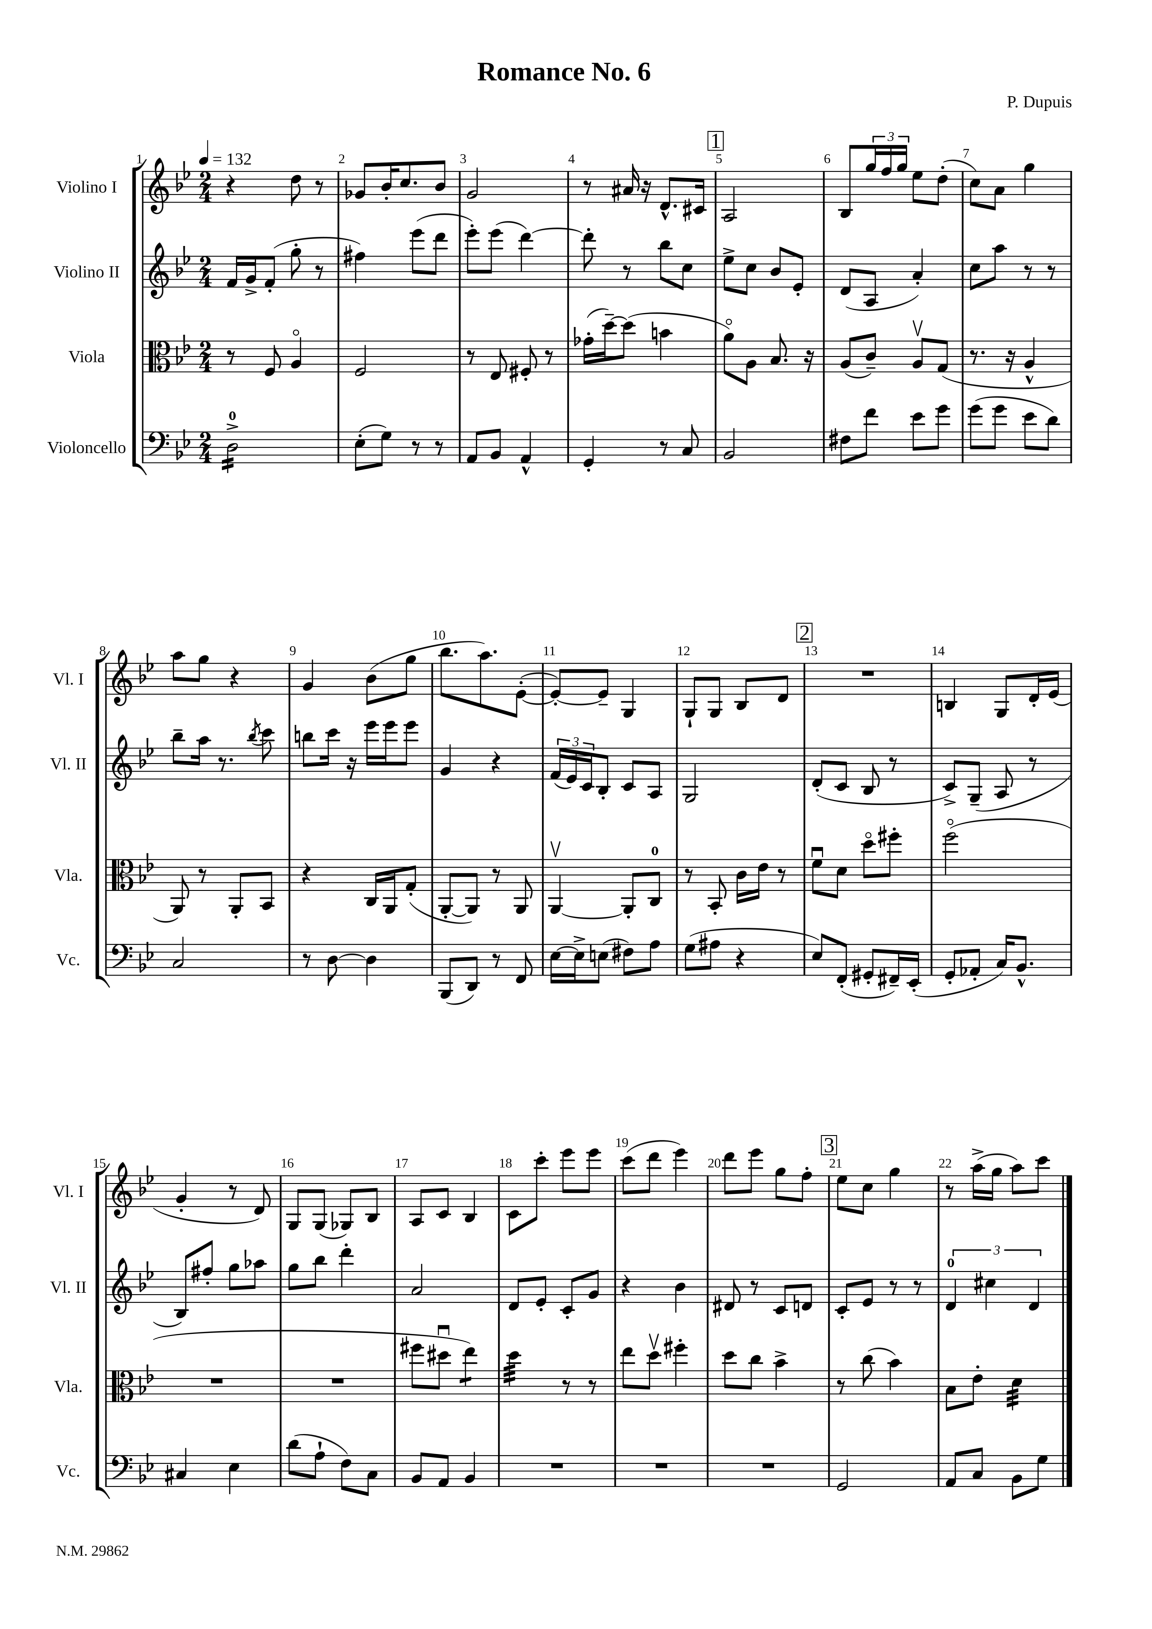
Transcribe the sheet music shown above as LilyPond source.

\header { title = "Romance No. 6" composer = "P. Dupuis" }
<<
\new StaffGroup <<
\new Staff = "s0" \with { instrumentName = "Violino I" shortInstrumentName = "Vl. I" } {
    \clef treble \key bes \major \numericTimeSignature \time 2/4 \tempo 4 = 132
    r4 d''8 r8 |
    ges'8 bes'16-. c''8. bes'8 |
    g'2 |
    r8 ais'16 r16 d'8.-^ cis'16 |
    \mark \markup { \box "1" } a2 |
    bes8 \tuplet 3/2 { g''16 f''16 g''16 } ees''8 d''8-.( |
    c''8) a'8 g''4 |
    a''8 g''8 r4 |
    g'4 bes'8( g''8 |
    bes''8. a''8.) ees'8~-.( |
    ees'8~-.) ees'8-- g4 |
    g8-! g8 bes8 d'8 |
    \mark \markup { \box "2" } R2 |
    b4 g8 d'16-. ees'16( |
    g'4-. r8 d'8) |
    g8 g8( ges8) bes8 |
    a8 c'8 bes4 |
    c'8 c'''8-. ees'''8 ees'''8 |
    c'''8( d'''8 ees'''4) |
    d'''8 ees'''8 g''8 f''8-. |
    \mark \markup { \box "3" } ees''8 c''8 g''4 |
    r8 a''16->( g''16 a''8) c'''8 \bar "|." |
}
\new Staff = "s1" \with { instrumentName = "Violino II" shortInstrumentName = "Vl. II" } {
    \clef treble \key bes \major \numericTimeSignature \time 2/4
    f'16 g'16-> f'8-.( g''8-. r8 |
    fis''4) ees'''8( d'''8 |
    ees'''8-.) ees'''8( d'''4~) |
    d'''8-. r8 bes''8 c''8 |
    \mark \markup { \box "1" } ees''8-> c''8 bes'8 ees'8-. |
    d'8( a8 a'4-.) |
    c''8 a''8 r8 r8 |
    bes''8-- a''16 r8. \acciaccatura { bes''8 } c'''8 |
    b''8 c'''16 r16 ees'''16 ees'''16 ees'''8 |
    g'4 r4 |
    \tuplet 3/2 { f'16( ees'16) c'16 } bes8-. c'8 a8 |
    g2 |
    \mark \markup { \box "2" } d'8-.( c'8 bes8 r8 |
    c'8->) g8--( a8 r8 |
    bes8) fis''8-. g''8 aes''8 |
    g''8 bes''8 d'''4-. |
    a'2 |
    d'8 ees'8-. c'8-. g'8 |
    r4 bes'4 |
    dis'8 r8 c'8 d'8 |
    \mark \markup { \box "3" } c'8-. ees'8 r8 r8 |
    \tuplet 3/2 { d'4-0 cis''4 d'4 } \bar "|." |
}
\new Staff = "s2" \with { instrumentName = "Viola" shortInstrumentName = "Vla." } {
    \clef alto \key bes \major \numericTimeSignature \time 2/4
    r8 f8 a4\flageolet |
    f2 |
    r8 ees8 fis8-. r8 |
    ges'16-.( d''16~--) d''8( b'4 |
    \mark \markup { \box "1" } a'8\flageolet) a8 bes8. r16 |
    a8( c'8--) a8\upbow g8( |
    r8. r16 a4-^ |
    a,8) r8 a,8-. bes,8 |
    r4 c16 a,16 g8-.( |
    a,8~-. a,8) r8 a,8 |
    a,4~\upbow a,8-. c8-0 |
    r8 bes,8-. c'16 ees'16 r8 |
    \mark \markup { \box "2" } f'8\downbow d'8 d''8\flageolet fis''8-. |
    f''2\flageolet( |
    R2 |
    R2 |
    fis''8 dis''8\downbow ees''4:8) |
    d''4:32 r8 r8 |
    ees''8 d''8\upbow fis''4-. |
    d''8 c''8 bes'4-> |
    \mark \markup { \box "3" } r8 c''8( bes'4) |
    bes8 ees'8-. d'4:32 \bar "|." |
}
\new Staff = "s3" \with { instrumentName = "Violoncello" shortInstrumentName = "Vc." } {
    \clef bass \key bes \major \numericTimeSignature \time 2/4
    d2:16-0-> |
    ees8-.( g8) r8 r8 |
    a,8 bes,8 a,4-^ |
    g,4-. r8 c8 |
    \mark \markup { \box "1" } bes,2 |
    fis8 f'8 ees'8 g'8 |
    g'8( g'8 ees'8 d'8) |
    c2 |
    r8 d8~ d4 |
    bes,,8( d,8) r8 f,8 |
    ees16~ ees16-> e8( fis8) a8 |
    g8( ais8 r4 |
    \mark \markup { \box "2" } ees8) f,8-.( gis,8-. fis,16--) ees,16-.( |
    g,8-. aes,8-. c16) bes,8.-^ |
    cis4 ees4 |
    d'8( a8-! f8) c8 |
    bes,8 a,8 bes,4 |
    R2 |
    R2 |
    R2 |
    \mark \markup { \box "3" } g,2 |
    a,8 c8 bes,8 g8 \bar "|." |
}
>>
>>
\layout { \context { \Score \override BarNumber.break-visibility = ##(#f #t #t) barNumberVisibility = #all-bar-numbers-visible } }
